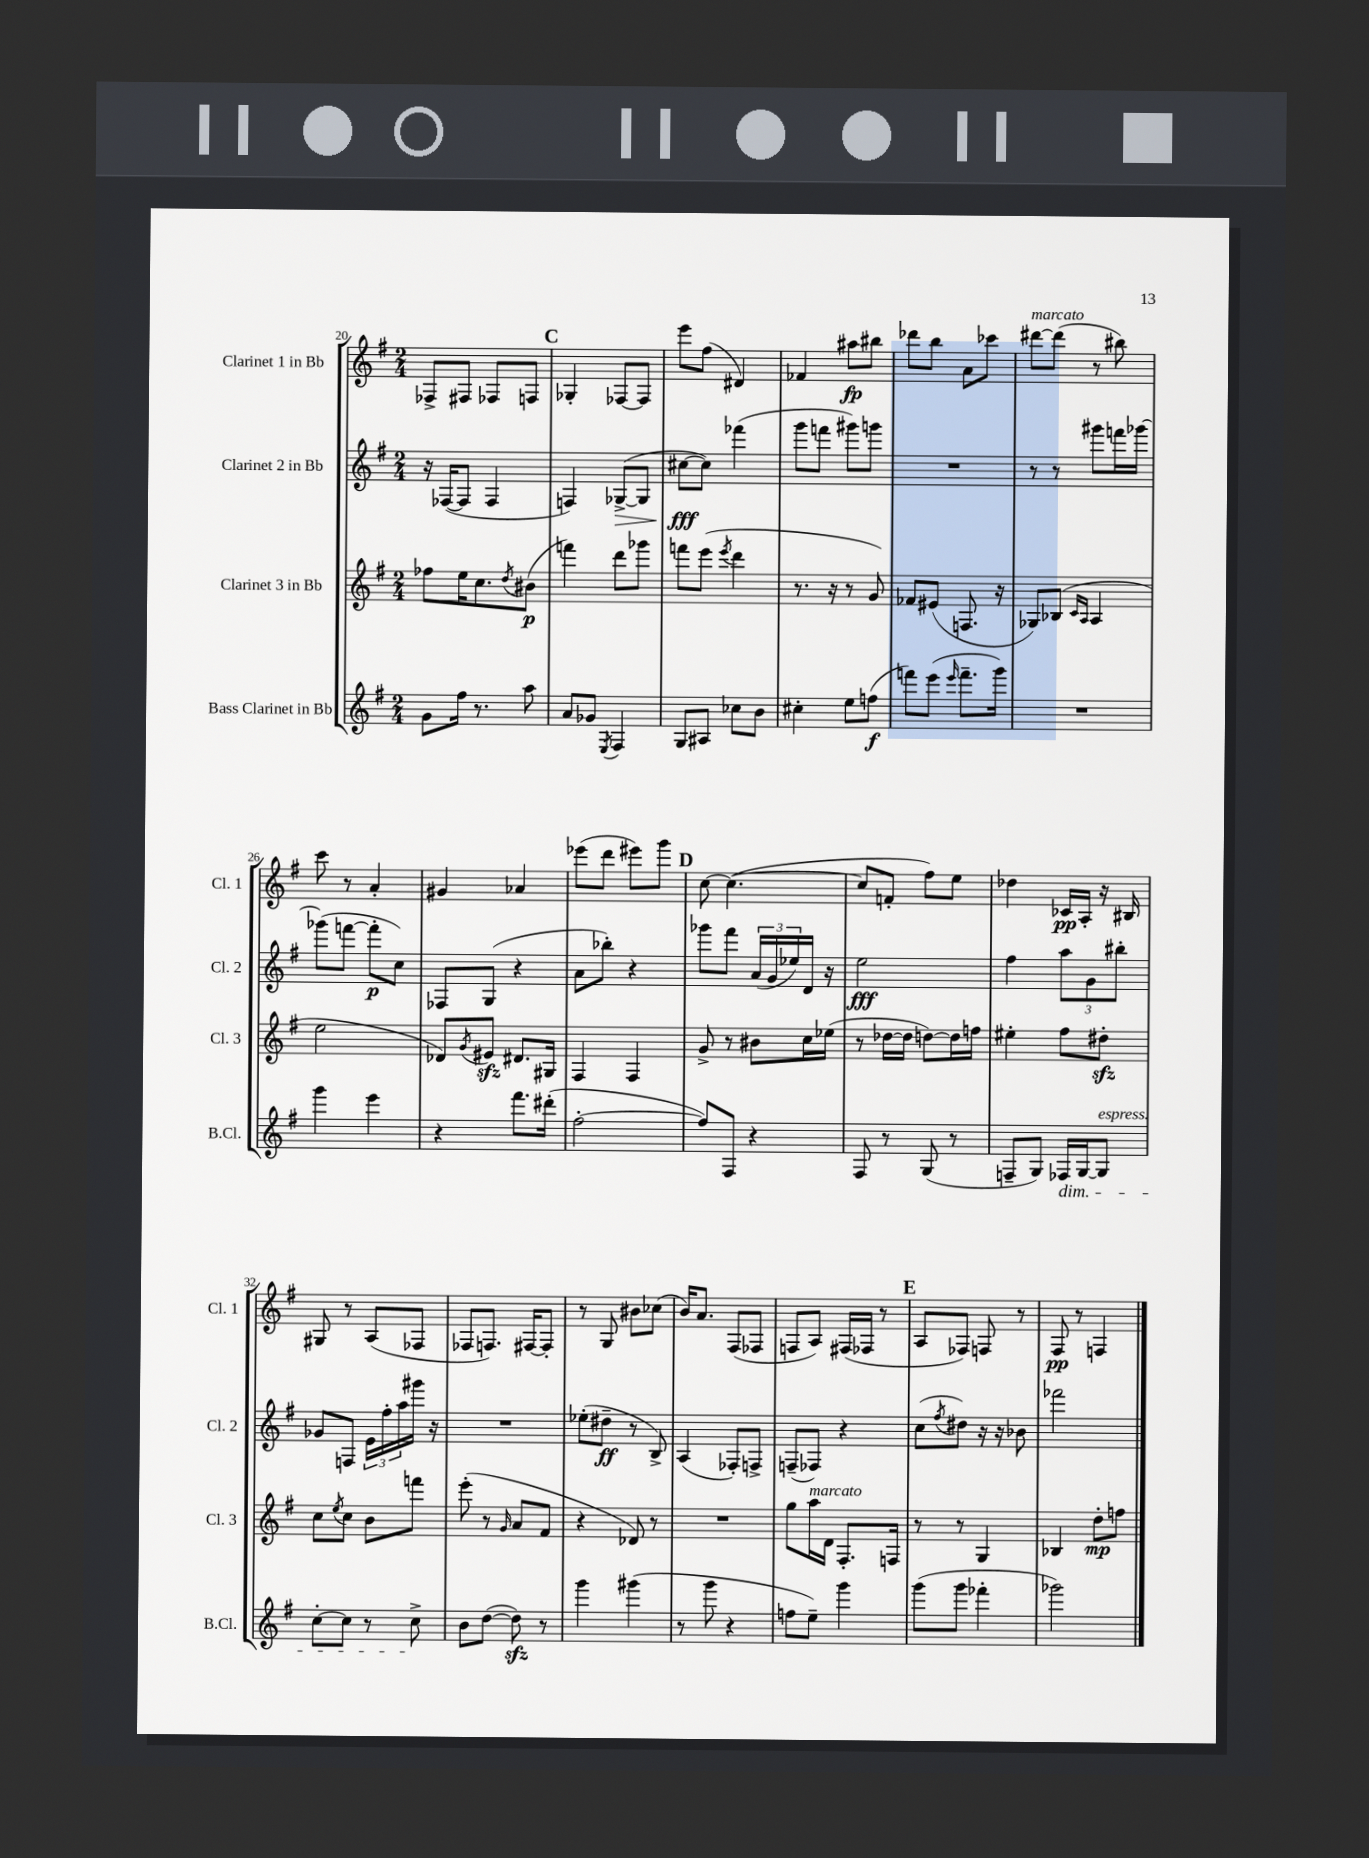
<<
\new StaffGroup <<
\new Staff = "s0" \with { instrumentName = "Clarinet 1 in Bb" shortInstrumentName = "Cl. 1" } {
    \clef treble \key g \major \numericTimeSignature \time 2/4
    fes8-> fis8 fes8 f8 |
    \mark \markup { \bold "C" } ges4-. fes8~ fes8 |
    e'''8 fis''8( dis'4) |
    fes'4 ais''8\fp bis''8 |
    des'''8 b''8 a'8 ces'''8 |
    dis'''8~^\markup { \italic "marcato" } dis'''8( r8 bis''8) |
    c'''8 r8 a'4-. |
    gis'4 aes'4 |
    ees'''8( d'''8 eis'''8) g'''8 |
    \mark \markup { \bold "D" } c''8~ c''4.~( |
    c''8 f'8-. fis''8) e''8 |
    des''4 ces'16\pp a16-. r16 bis16 |
    gis8 r8 a8( fes8 |
    fes8 f8.) fis16~ fis8-. |
    r8 g8 bis'8 ces''8( |
    b'16) a'8. fis8( fes8 |
    f8 a8) fis16( fes16 r8 |
    \mark \markup { \bold "E" } a8 fes8) f8 r8 |
    fis8\pp r8 f4 \bar "|." |
}
\new Staff = "s1" \with { instrumentName = "Clarinet 2 in Bb" shortInstrumentName = "Cl. 2" } {
    \clef treble \key g \major \numericTimeSignature \time 2/4
    r16 fes16~( fes8 fes4 |
    \mark \markup { \bold "C" } f4) ges8~->\>( ges8 |
    cis''8~\fff\! cis''8) fes'''4( |
    g'''8 f'''8 gis'''8) g'''8 |
    R2 |
    r8 r8 gis'''8 f'''16 ges'''16~ |
    ges'''8( f'''8~ f'''8-.\p c''8) |
    fes8 g8( r4 |
    a'8 bes''8-.) r4 |
    \mark \markup { \bold "D" } ges'''8 fis'''8 \tuplet 3/2 { a'16( g'16 ees''16) } d'16 r16 |
    e''2\fff |
    fis''4 \tuplet 3/2 { a''8 g'8 bis''8-. } |
    ges'8 f8 \tuplet 3/2 { e'16 fis''16-. a''16 } gis'''16 r16 |
    R2 |
    ees''8-.( dis''8--\ff r8 b8->) |
    a4( fes8-.) f8-> |
    f8--( fes8) r4 |
    \mark \markup { \bold "E" } c''8( \acciaccatura { fis''8 } dis''8) r16 r16 bes'8 |
    fes'''2 \bar "|." |
}
\new Staff = "s2" \with { instrumentName = "Clarinet 3 in Bb" shortInstrumentName = "Cl. 3" } {
    \clef treble \key g \major \numericTimeSignature \time 2/4
    fes''8 e''16 c''8. \acciaccatura { d''8 } bis'8\p( |
    \mark \markup { \bold "C" } f'''4) d'''8 ges'''8 |
    f'''8 e'''8( \acciaccatura { e'''8 } d'''4 |
    r8. r16 r8 g'8) |
    fes'8 eis'8( f8. r16 |
    ges8) bes8( \grace { c'16 a16 } a4 |
    e''2 |
    des'8) \acciaccatura { g'8 } eis'8\sfz dis'8. gis16 |
    fis4 fis4 |
    \mark \markup { \bold "D" } g'8-> r8 bis'8 c''16 ees''16( |
    r8 des''16~ des''16 d''8~) d''16 f''16 |
    eis''4-. fis''8 dis''8-.\sfz |
    c''8 \acciaccatura { e''8 } c''8 b'8 f'''8 |
    e'''8-.( r8 \grace { g'16 } a'8 fis'8 |
    r4 des'8) r8 |
    R2 |
    g''8 a''16^\markup { \italic "marcato" } d'16 fis8.-. f16 |
    \mark \markup { \bold "E" } r8 r8 g4 |
    bes4 d''8-.\mp f''8 \bar "|." |
}
\new Staff = "s3" \with { instrumentName = "Bass Clarinet in Bb" shortInstrumentName = "B.Cl." } {
    \clef treble \key g \major \numericTimeSignature \time 2/4
    g'8 fis''16 r8. a''8 |
    \mark \markup { \bold "C" } a'8 ges'8 \acciaccatura { e8 } fis4 |
    g8 ais8 ces''8 b'8 |
    cis''4-. e''8 f''8\f( |
    f'''8) e'''8( \grace { e'''16 } f'''8.-- g'''16) |
    R2 |
    g'''4 e'''4 |
    r4 fis'''8. dis'''16-.( |
    fis''2~-. |
    \mark \markup { \bold "D" } fis''8) fis8 r4 |
    fis8 r8 g8( r8 |
    f8-- g8) fes16\dim g16~ g8^\markup { \italic "espress." } |
    c''8~-. c''8 r8 c''8->\! |
    b'8 d''8~( d''8\sfz) r8 |
    g'''4 gis'''4( |
    r8 g'''8 r4 |
    f''8 e''8--) g'''4 |
    \mark \markup { \bold "E" } g'''8( g'''8 fes'''4-. |
    ges'''2) \bar "|." |
}
>>
>>
\layout { \context { \Score currentBarNumber = #20 } }
